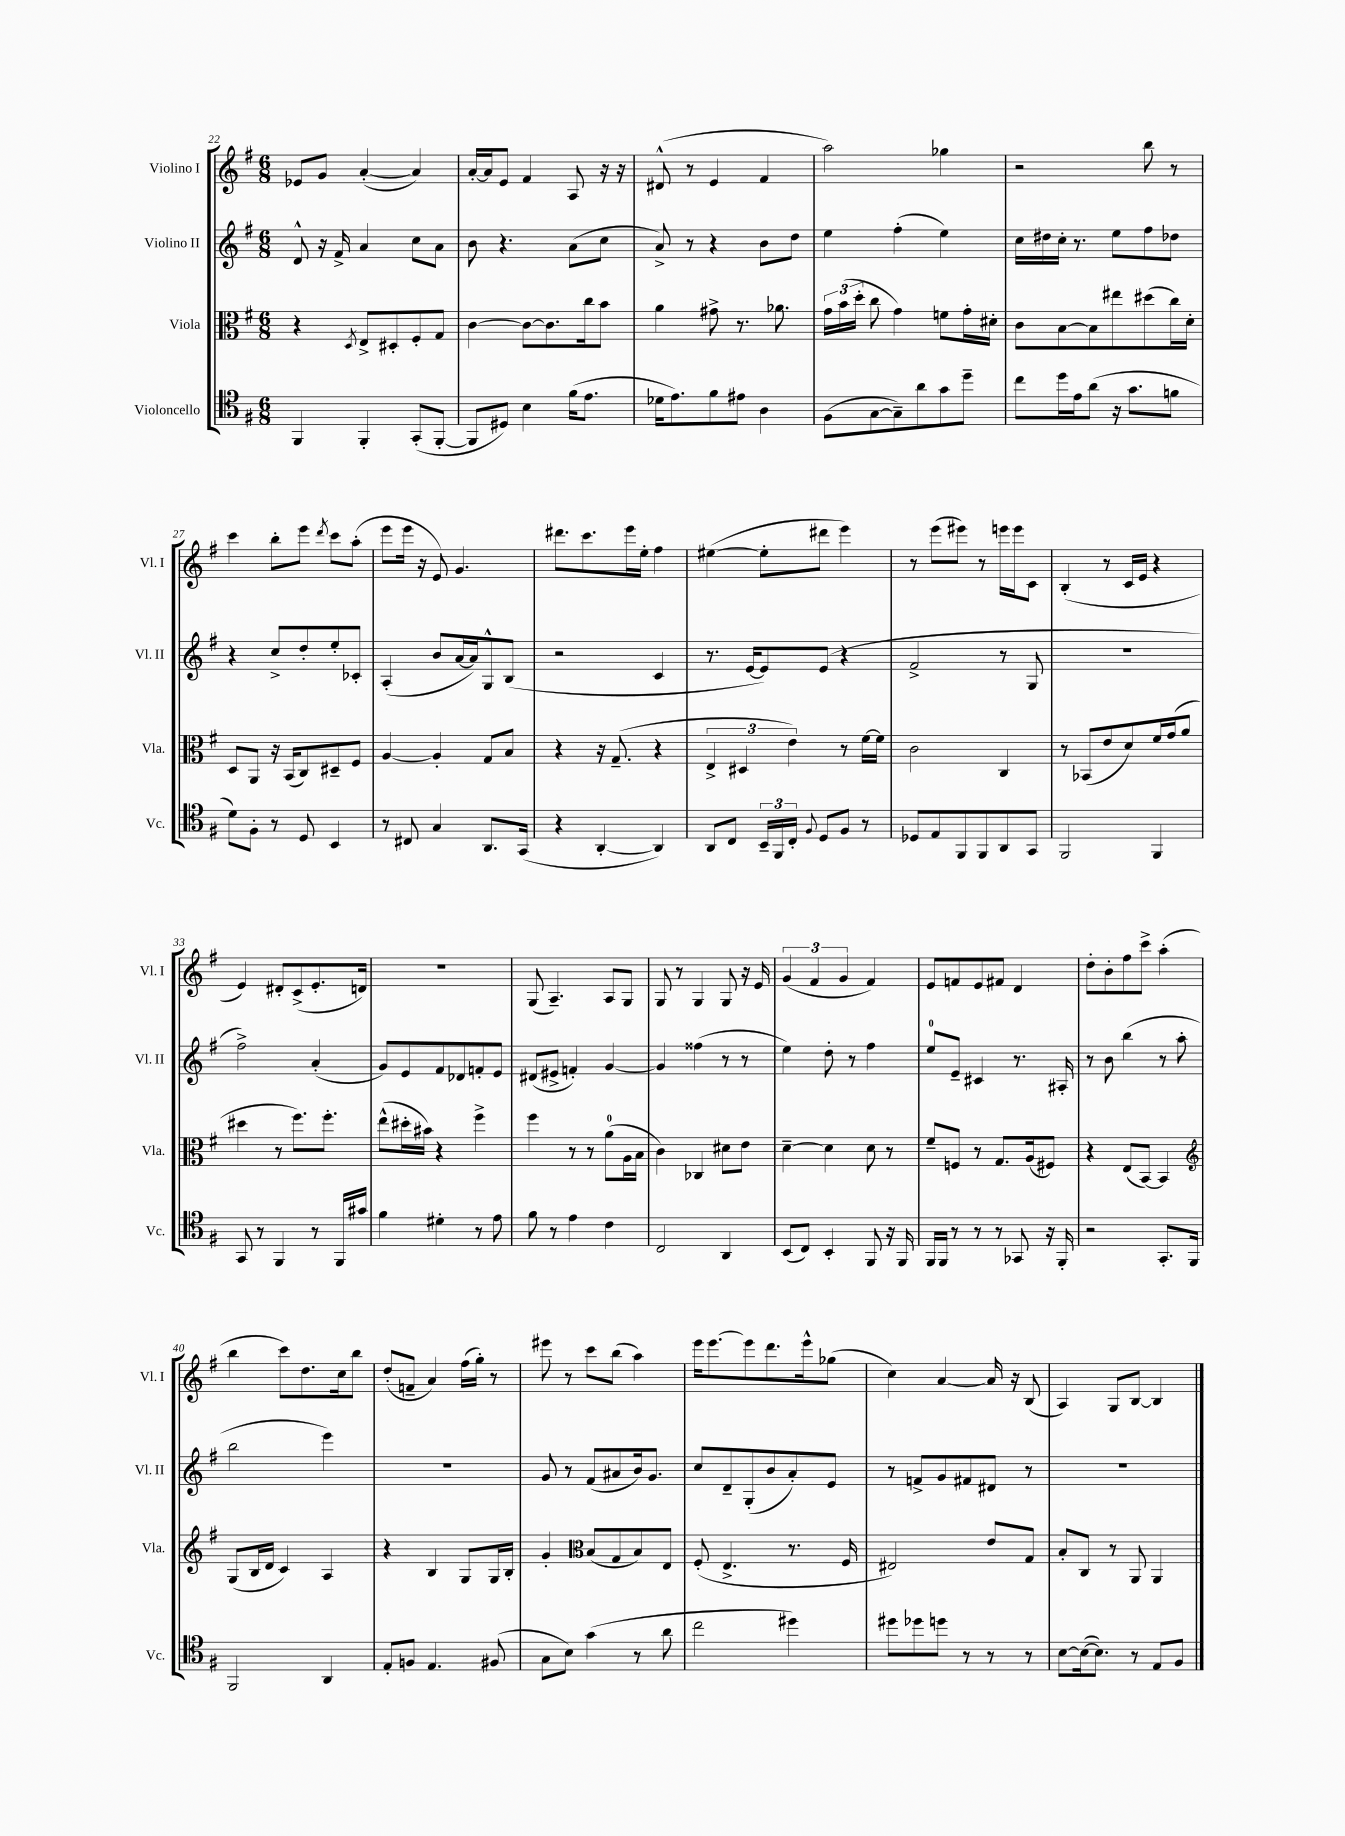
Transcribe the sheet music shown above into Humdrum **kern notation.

**kern	**kern	**kern	**kern
*staff4	*staff3	*staff2	*staff1
*clefC4	*clefC3	*clefG2	*clefG2
*k[f#]	*k[f#]	*k[f#]	*k[f#]
*M6/8	*M6/8	*M6/8	*M6/8
4FF#	4r	8d^^	8e-
.	.	16r	8g
.	.	16f#^	.
.	8qD	.	.
4FF#'	8E^	4a	([4a'
.	8D#'	.	.
(8GG'	8F#'	8cc	4a])
[8FF#'	8G	8a	.
=	=	=	=
8FF#]	[4c	8b	[16a'
.	.	.	16a]
8D#)	.	4.r	8e
4B	8c_	.	4f#
.	8.c]	.	.
(16f#	.	(8a	8A
8.e	16cc	.	.
.	8b	8cc	16r
.	.	.	16r
=	=	=	=
16d-	4a	8a^)	(8d#^^
8.e)	.	.	.
.	.	8r	8r
8f#	8g#^	4r	4e
8e#	8.r	.	.
4A	.	8b	4f#
.	8.a-	.	.
.	.	8dd	.
=	=	=	=
(8F#	24g	4ee	2aa)
.	(24b	.	.
.	24dd'	.	.
[8G	8cc	.	.
8G~])	4g)	(4ff#'	.
8a	.	.	.
8g	8f	4ee)	4gg-
8dd~	16g'	.	.
.	16d#'	.	.
=	=	=	=
8cc	8c	16cc	2r
.	.	16dd#	.
16dd	[8B	16cc'	.
16e	.	8.r	.
(8a	8B]	.	.
16r	8ee#	8ee	.
8.g	.	.	.
.	(8dd#	8ff#	8bb
8f	16cc)	8dd-	8r
.	16d'	.	.
=	=	=	=
8d)	8D	4r	4ccc
8F#'	8AA	.	.
8r	16r	8cc^	8bb'
.	(16BB	.	.
8D	8C)	8dd'	8eee
.	.	.	8qddd
4BB	8D#~	8ee'	8ccc
.	8F#	8c-'	(8aa'
=	=	=	=
8r	[4A	(4A'	8eee
8C#	.	.	16eee
.	.	.	16r
4G	4A']	8b	8e)
.	.	[16a	4.g
.	.	16a])	.
8.AA	8G	8G^^	.
.	8B	(8B	.
(16GG	.	.	.
=	=	=	=
4r	4r	2r	8.ddd#
.	.	.	8.ccc
[4AA'	16r	.	.
.	(8.G~	.	.
.	.	.	16eee
.	.	.	16ee'
4AA])	4r	4c	4ff#
=	=	=	=
8AA	6E^	8.r	([4ee#
8C	.	.	.
.	6D#	.	.
.	.	[16e	.
24BB~	.	8e])	8ee#']
24FF#	.	.	.
24C'	6e)	.	.
8qqF#	.	.	.
8D	.	(8e	8ddd#
8F#	8r	4r	4eee)
8r	[16f#	.	.
.	16f#]	.	.
=	=	=	=
8D-	2c	2f#^	8r
8E	.	.	(8eee
8FF#	.	.	8eee#)
8FF#	.	.	8r
8AA	4C	8r	16eee
.	.	.	16eee
8GG	.	8G	8c
=	=	=	=
2FF#	8r	2.r	(4B'
.	(8BB-	.	.
.	8e	.	8r
.	8d)	.	16c
.	.	.	16e
4FF#	16f#	.	4r
.	(16g	.	.
.	8a	.	.
=	=	=	=
8GG	4dd#	2ff#^)	4e)
8r	.	.	.
4FF#	8r	.	8d#'
.	8.ff#)	.	(8c^
8r	.	(4a'	8.e'
.	8.ff#'	.	.
16FF#	.	.	.
16g#	.	.	16d)
=	=	=	=
4f#	(8ee^^	8g)	2.r
.	16dd#'	8e	.
.	16b#)	.	.
4d#'	4r	8f#	.
.	.	8d-	.
8r	4ff#^	8f'	.
8e	.	8e	.
=	=	=	=
8f#	4ff#	(8d#	(8G
8r	.	8e#^	4.A~)
4e	8r	4f')	.
.	8r	.	.
4c	(8a	[4g	8A
.	16A	.	8G
.	16B	.	.
=	=	=	=
2C	4c)	4g]	8G
.	.	.	8r
.	4C-	(4ff##	4G
4AA	8d#	8r	8G
.	8e	8r	16r
.	.	.	16e
=	=	=	=
(8BB	[4d~	4ee)	(6g
8C)	.	.	.
.	.	.	6f#
4BB'	4d]	8dd'	.
.	.	.	6g
.	.	8r	.
8FF#	8d	4ff#	4f#)
16r	8r	.	.
16FF#	.	.	.
=	=	=	=
16FF#	8f#~	8ee	8e
16FF#	.	.	.
8r	8F	8e~	8f
8r	8r	4c#	8e
8r	8.G	.	8f#
8GG-	.	8.r	4d
.	(16A	.	.
16r	8F#)	.	.
16FF#'	.	16A#'	.
=	=	=	=
2r	4r	8r	8dd'
.	.	8b	8b'
.	(8E	(4bb	8ff#
.	[8BB)	.	8ccc^
8.GG'	4BB]	8r	(4aa'
.	.	8aa'	.
16FF#	.	.	.
=	=	=	=
*	*clefG2	*	*
2FF#	(8G	2bb	4bb
.	16B	.	.
.	16d	.	.
.	4c)	.	8ccc)
.	.	.	8.dd
4AA	4A	4eee)	.
.	.	.	16cc
.	.	.	8bb
=	=	=	=
8E'	4r	2.r	(8dd'
8F	.	.	8f~
4.E	4B	.	4a)
.	8G	.	(16ff#
.	.	.	16gg')
(8F#	16G	.	8r
.	16B'	.	.
=	=	=	=
8G	4g'	8g	8eee#
8B)	.	8r	8r
*	*clefC3	*	*
(4g	(8B	(8f#	8ccc
.	8G	8a#	(8bb
8r	8B)	16b)	4aa)
.	.	8.g	.
8a	8E	.	.
=	=	=	=
2cc	(8F#'	8cc	16eee
.	.	.	[8.eee
.	4.E^	8d~	.
.	.	(8G'	8eee]
.	.	8b	8.ddd
4dd#)	8.r	8a')	.
.	.	.	16eee^^
.	.	8e	(8gg-
.	16F#	.	.
=	=	=	=
8dd#	2E#)	8r	4cc)
8dd-	.	8f^	.
8dd	.	8g	[4a
8r	.	8f#	.
8r	8e	8d#	16a]
.	.	.	16r
8r	8G	8r	(8B
=	=	=	=
[8B	8B'	2.r	4A)
(16B_	8C	.	.
8.B])	.	.	.
.	8r	.	8G
8r	8AA	.	[8B
8E	4AA	.	4B]
8F#	.	.	.
==	==	==	==
*-	*-	*-	*-
